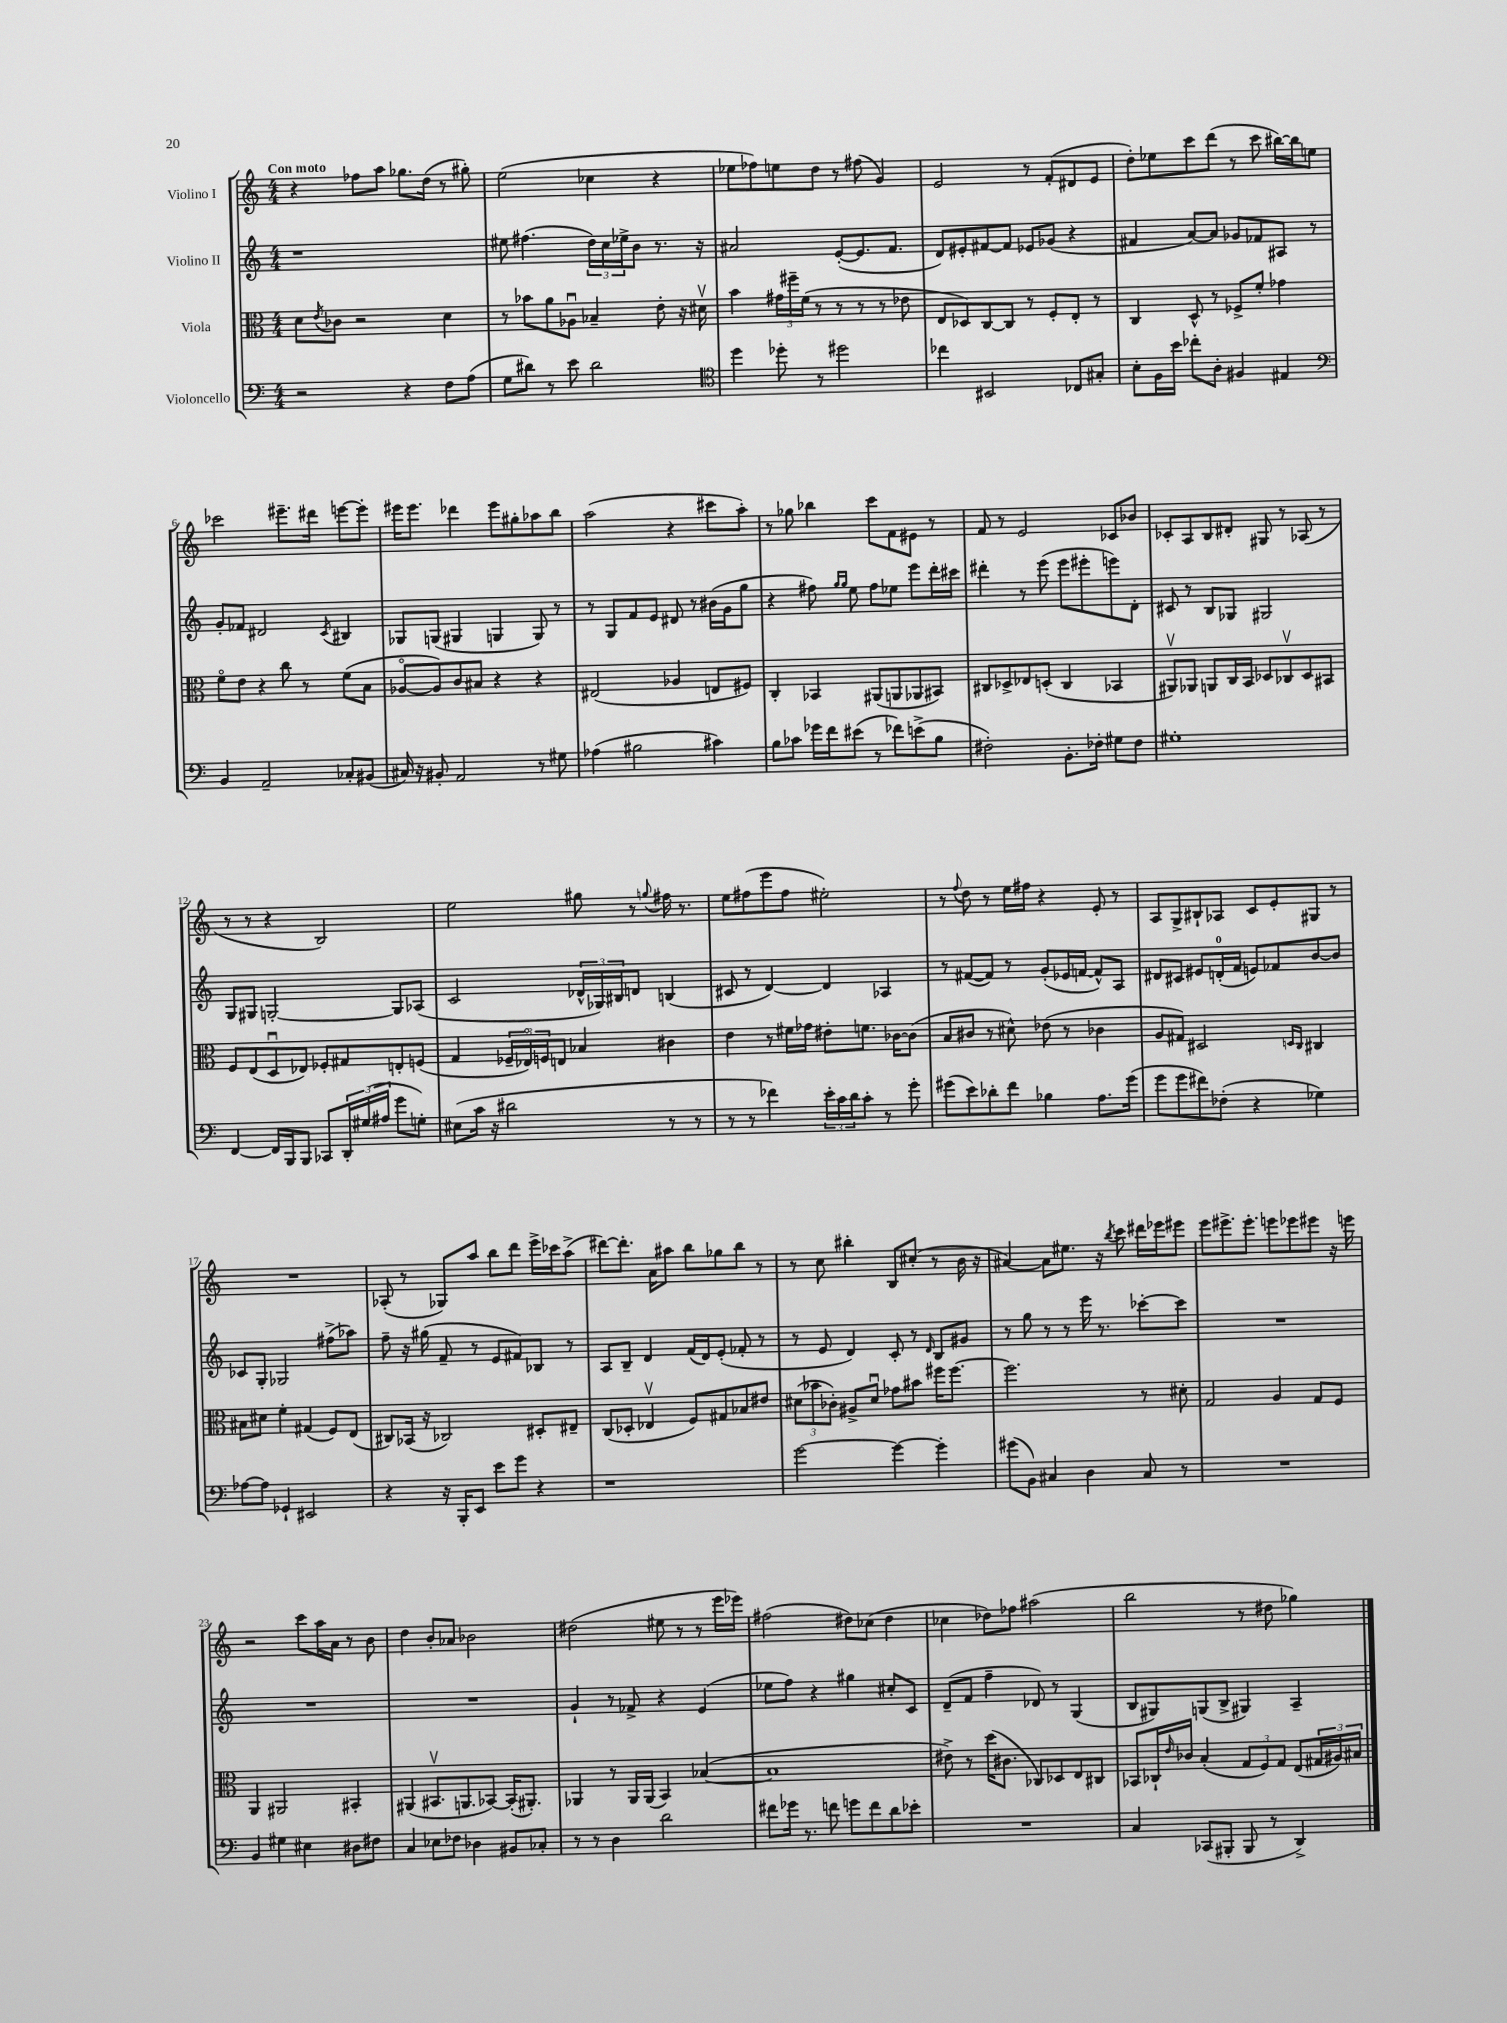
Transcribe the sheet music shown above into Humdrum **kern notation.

**kern	**kern	**kern	**kern
*staff4	*staff3	*staff2	*staff1
*clefF4	*clefC3	*clefG2	*clefG2
*k[]	*k[]	*k[]	*k[]
*M4/4	*M4/4	*M4/4	*M4/4
2r	8d\L	1r	4r
.	8qe/	.	.
.	8c-\J	.	.
.	2r	.	8ff-\L
.	.	.	8aa\J
4r	.	.	8.gg-\L
.	.	.	(16dd\Jk
8F\L	4d\	.	8r
(8A\J	.	.	8gg#'\)
=	=	=	=
8G\L	8r	8ee#\	(2ee\
8d#\J)	8b-\L	(4.ff#\	.
8r	8a\	.	.
8e\	8A-u\J	.	.
2d#\	4B-~/	24dd\LL)	4cc-\
.	.	24cc\	.
.	.	24ee-^\J	.
.	.	8b\J	.
.	8e'\	8.r	4r
.	16r	.	.
.	16d#v\	16r	.
=	=	=	=
*clefC4	*	*	*
4dd\	4b\	2a#/	8ee-\L
.	.	.	8ff-\)
8dd-'\	24g#\LL	.	8ee\
.	24ff#~\	.	.
.	(24f\JJ	.	.
8r	8r	.	8dd\J
2dd#\	8r	([8e'/L	8r
.	8r	8.e/]	(8ff#\
.	8r	.	4g/)
.	.	8.f/J	.
.	8e-\	.	.
=	=	=	=
4cc-\	8E/L	8d/L)	2e/
.	8D-/)	8e#'/	.
2BB#/	[8C/	[8f#/	.
.	8C/]J	8f#/]J	.
.	8r	8e-/L	8r
.	8F'/L	(8g-/J	(8f'/L
8C-/L	8E'/J	4r	8d#/
8G#'/J	8r	.	8e/J
=	=	=	=
8B'\L	4C/	4f#/	8dd'\L)
16F\L	.	.	8ee-\
16b\JJ	.	.	.
8cc-'\L	8D^^/	[8a/L)	8ccc\
8A'\J	8r	8a/]J	(8ddd\J
4F#/	8F-^/L	8g-/L	8r
.	8f'/J	8f-/	8ccc\
4E#/	4g-\	8A#/J	[16bb#\LL)
.	.	.	16bb#\]J
.	.	8r	8ee\J
=	=	=	=
*clefF4	*	*	*
4BB/	8fo\L	8g'/L	2ccc-\
.	8e\J	8f-/J	.
2AA~/	4r	2d#/	.
.	8cc\	.	8.eee#~\L
.	8r	.	.
.	.	.	16ddd#\Jk
.	.	8qc/	.
8C-'/L	(8f\L	4B#/	[8eee\L
(8BB#/J	8B\J	.	8eee'\]J
=	=	=	=
16C#/)	[8A-o/L	8G-/L	16eee#\LK
16r	.	.	8.eee#\J
8BB#'/	8A-/])	(8G/J	.
2AA/	8c/	4G#/	4ddd-\
.	8B#/J	.	.
.	4r	4G/	8eee#\L
.	.	.	8gg#'\
8r	4r	8G/)	8aa-\
8G#\	.	8r	8bb\J
=	=	=	=
(4A-\	(2E#/	8r	(2aa\
.	.	8G/L	.
2B#\	.	8f/	.
.	.	8e/J	.
.	4A-/	8d#/	4r
.	.	8r	.
4c#\)	8E/L	(16b#\LL	8ccc#\L
.	.	16g\J	.
.	8F#/J)	8gg\J	8aa'\J)
=	=	=	=
8B\L	4C'/	4r	8r
8c-\J	.	.	8gg-\
16g-\LL	4BB-/	8ff#\)	4bb-\
16f\J	.	.	.
.	.	16qqgg/LL	.
.	.	16qqgg/JJ	.
(8e#\J	.	8ee\	.
8r	(8AA#/L	8ff#\L	8ccc\L
8f-\L)	8AA/	8ee-\J	8f\
(8e^\	8AA-/	8eee\L	8e#\J
8B\J	8BB#/J)	16ddd'\L	8r
.	.	16ccc#\JJ	.
=	=	=	=
2F#'\)	8C#/L	4ddd#'\	8f/
.	8D-^/	.	8r
.	8E-/	8r	2e/
.	(8D'/J	(8eee\	.
8.BB'\L	4C#/	8eee\L	.
.	.	8eee#'\	.
16F-'\Jk	.	.	.
8G#\L	4BB-/	8eee\)	8c-/L
8F-\J	.	8d'\J	8b-/J
=	=	=	=
1G#'	8AA#v/L)	8c#/	8c-'/L
.	8AA-/J	8r	8A/
.	8AA/L	8B/L	8B/
.	16C/L	8G-/J	8d#'/J
.	16BB/JJ	.	.
.	8D-/L	2G#/	8G#/
.	8C-v/	.	8r
.	8D-/	.	(8A-/
.	8BB#/J	.	8r
=	=	=	=
[4FF/	8F/L	8G/L	8r
.	(8E/	8G#/J	8r
16FF/]LL	8Du/	[2G'/	4r
16BBB/J	.	.	.
8BBB/J	8E-/J)	.	.
8CC-/L	8F-'/L	.	2B/)
24DD'/L	8G#/	.	.
(24G#/	.	.	.
24A#/JJ	.	.	.
8g\L	8E'/	8G/]L	.
8G'\J)	(8F/J	(8A-/J	.
=	=	=	=
(8E#\L	4G/	2c/	2ee\
16c\Jk	.	.	.
16r	.	.	.
2d#\	24F-~/LL	.	.
.	24E-o/)	.	.
.	24F/J	.	.
.	8E/J	.	.
.	4B-/	24d-^^/LL	8gg#\
.	.	24G-/)	.
.	.	24B#/J	.
.	.	8d/J	8r
.	.	.	8qqgg/
8r	4c#\	(4B/	16ff#\
.	.	.	8.r
8r	.	.	.
=	=	=	=
8r	4e\	8c#/	8ee\L
8r	.	8r	(8ff#\
4f-\)	8r	[4d/)	8eee\
.	16f#\LL	.	8ff#\J
.	16g-\JJ	.	.
24e'\LL	8e#'\L	4d/]	2ee#'\)
24c\	.	.	.
24d\J	.	.	.
8c'\J	8.f\J	.	.
8r	.	4A-/	.
.	[16c-\LK	.	.
8g'\	(8c-\]J	.	.
=	=	=	=
(8g#\L	8B/L	8r	8r
.	.	.	8qqff/
8e\)	8c#/J	([8f#/L	8dd\
8d-'\	8r	8f#/]J)	8r
8f\J	8d#^^\)	8r	16ee\LL
.	.	.	16ff#\JJ
4B-\	(8e-\	(8g'/L	4r
.	8r	16e-/L	.
.	.	[16f/JJ	.
8.A\L	4c-\	8f^^/]L)	8e'/
.	.	8A/J	8r
(16g#\Jk	.	.	.
=	=	=	=
8g\L	8A/L	8d#/L	8A/L
8g\	8G#/J)	8c#/J	8G^/
8f#\)	2D#/	8e#/L	8B#`/
(8F-'\J	.	(16d'/L	8A-/J
.	.	16f/JJ	.
4r	.	8e/L)	8c/L
.	.	8f-/	8e'/
.	16qqD/LL	.	.
.	16qqC/JJ	.	.
4G-\)	4C#/	[8b/	8G#/J
.	.	8b/]J	8r
=	=	=	=
[8A-\L	8B#\L	8c-/L	1r
8A-\]J	8d#\J	8G'/J	.
4GG-`/	4f'\	2G-/	.
2EE#/	(4G#/	.	.
.	8F/L)	(8ff#^\L	.
.	(8E/J	8aa-\J)	.
=	=	=	=
4r	8C#/L)	8ff~\	(8A-'/
.	(16BB-/Jk	16r	8r
.	16r	(16gg#\	.
16r	2C-/)	8f~/	8G-/L)
16BBB'/LK	.	.	.
8EE/J	.	8r	8aa/J
8e\L	.	8e/L	8bb\L
8g\J	.	8f#/)	8ddd\J
4r	8D#'/L	8B-/J	16eee^\LL
.	.	.	16ccc-\J
.	8E#~/J	8r	(8aa^\J
=	=	=	=
1r	(8C/L	8A/L	[8ddd#\L)
.	8D-'/J	8B~/J	8.ddd#'\]J
.	4E-v/	4d/	.
.	.	.	16a\LK
.	.	.	8aa#\J
.	8F/L)	(16f/LL	8bb\L
.	.	16d/J)	.
.	8G#/	(8e'/J	8gg-\
.	8B-/	8f-'/	8bb\J
.	8e#/J	8r	8r
=	=	=	=
[2g\	(12d#\L	8r	8r
.	12b-\	.	.
.	.	8e/	8cc\
.	12c-'\J)	.	.
.	8A#^/L	4d/)	4bb#'\
.	8d#u/J	.	.
4g\_	8g-\L	8c'/	8B/L
.	8b#\J	8r	(8cc#'/J
.	.	16qqd/	.
4g'\]	16ff#\LK	8B/L	8r
.	[8.ff#\J	.	.
.	.	8g#/J	16b\
.	.	.	16r
=	=	=	=
(8g#\L	2.ff#\]	8r	[4a#/)
8BB\J)	.	8gg\	.
4C#/	.	8r	8a#\]L
.	.	8r	8.ee#\J
4D\	.	16eee\	.
.	.	8.r	16r
.	.	.	8qbb/
.	.	.	8ccc\
8C#/	8r	[8ccc-'\L	16ddd#\LL
.	.	.	16eee-\J
8r	8d#'\	8ccc-\]J	8eee#\J
=	=	=	=
1r	2G/	1r	8eee\L
.	.	.	8.eee#^\
.	.	.	8.eee#'\J
.	4A/	.	8eee\L
.	.	.	8eee-\
.	8G/L	.	8eee#\J
.	8F/J	.	16r
.	.	.	16eee\
=	=	=	=
4BB/	4AA/	1r	2r
4G#\	2AA#/	.	.
4E#\	.	.	8ccc\L
.	.	.	16aa\L
.	.	.	16a\JJ
8D#\L	4BB#'/	.	8r
8F#\J	.	.	8b\
=	=	=	=
4C/	(4AA#/	1r	4dd\
8E-\L	8.BB#v/L	.	8b'/L
8F-\J	.	.	8a-/J
.	8.AA/	.	.
4D-\	.	.	2b-\
.	[8BB-/J)	.	.
8BB#/L	(16BB-'/]LK	.	.
.	8.AA#'/J)	.	.
8C-'/J	.	.	.
=	=	=	=
8r	4AA-/	4g`/	(2dd#\
8r	.	.	.
4D\	8r	8r	.
.	16AA-/LL	8f-^/	.
.	(16AA-/JJ	.	.
2d\	4BB/)	4r	8ee#\
.	.	.	8r
.	([4B-/	(4e/	8r
.	.	.	16eee\LL
.	.	.	16eee-\JJ)
=	=	=	=
8f#\L	1B-]	8ee-\L	(2ff#\
16g-\Jk	.	8ff\J)	.
8.r	.	.	.
.	.	4r	.
8f\	.	.	.
8g\L	.	4gg#\	8dd#\L)
8f\	.	.	(8cc-\J
8d\	.	8cc#'/L	4dd#\
8e-'\J	.	8c/J	.
=	=	=	=
1r	8e#^\)	(8d~/L	4cc-\
.	8r	8f/J	.
.	(16dd\LK	4ff~\	8dd-\L)
.	8.c#\J	.	.
.	.	.	8ff-\J
.	8C-/L)	8d-/)	(2aa#\
.	8D-/	8r	.
.	8E/	(4G/	.
.	8C#/J	.	.
=	=	=	=
4C/	8BB-/L	8B/L	2bb\
.	16C-`/L	8G#/)	.
.	16qqe/	.	.
.	16c-/JJ	.	.
(8CC-/L	(4B'/	(8G/	.
8BBB#'/J	.	8B^/J	.
8BBB#/	12G/L	4G#/)	8r
.	12F/)	.	.
8r	.	.	8dd#\
.	12G/J	.	.
4DD^/)	(8E/L	4A~/	4gg-\)
.	24G#/L	.	.
.	24A#/)	.	.
.	24B#/JJ	.	.
==	==	==	==
*-	*-	*-	*-
